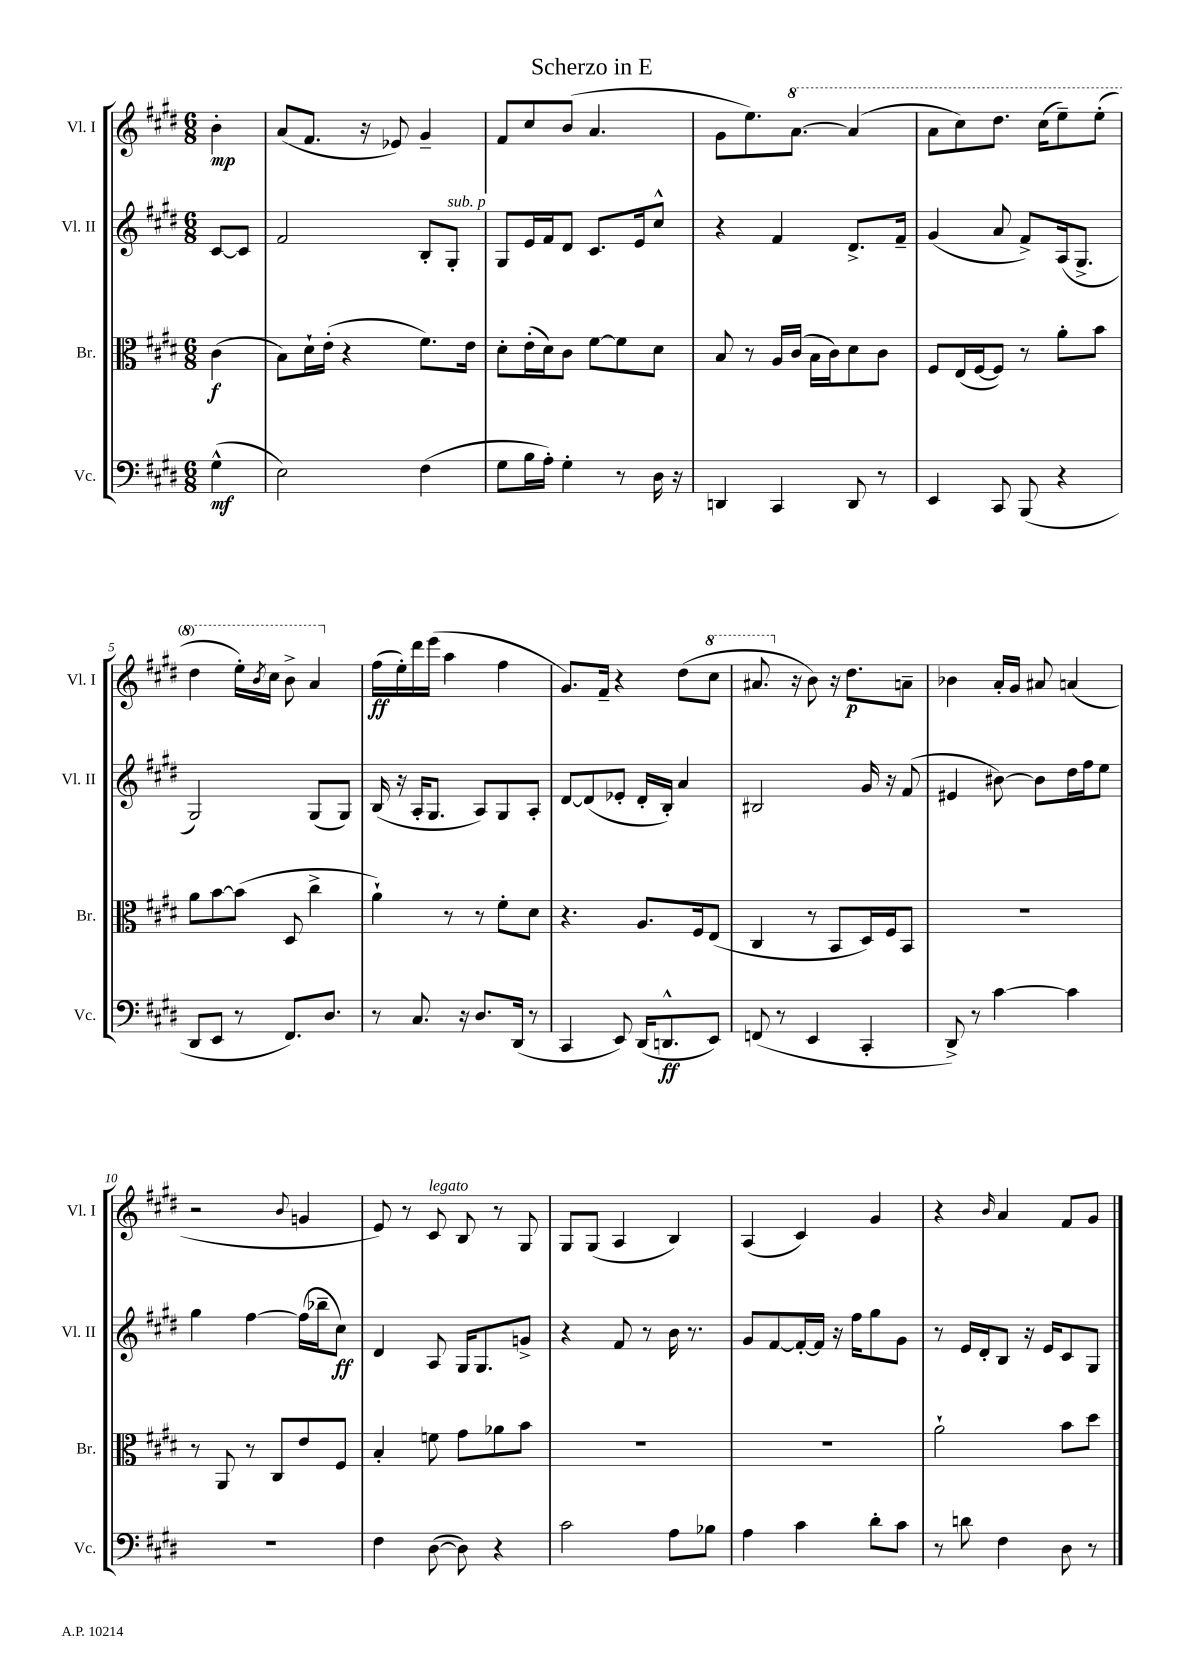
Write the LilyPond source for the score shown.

\header { title = "Scherzo in E" }
<<
\new StaffGroup <<
\new Staff = "s0" \with { instrumentName = "Vl. I" shortInstrumentName = "Vl. I" } {
    \clef treble \key e \major \numericTimeSignature \time 6/8 \partial 4
    b'4-.\mp |
    a'8( fis'8. r16 ees'8) gis'4-- |
    fis'8 cis''8 b'8( a'4. |
    gis'8 e''8.) \ottava #1 a''8.~ a''4( |
    a''8 cis'''8) dis'''8. cis'''16( e'''8--) e'''8-.( |
    dis'''4 e'''16-.) \acciaccatura { b''8 } cis'''16 b''8-> a''4 \ottava #0 |
    fis''16\ff( e''16-.) dis'''16 e'''16( a''4 fis''4 |
    gis'8.) fis'16-- r4 dis''8( \ottava #1 cis'''8 |
    ais''8. \ottava #0 r16 b'8) r16 dis''8.\p a'!8-- |
    bes'4 a'16-. gis'16 ais'8 a'4( |
    r2 \appoggiatura { b'8 } g'4 |
    e'8) r8 cis'8^\markup { \italic "legato" } b8 r8 gis8 |
    gis8 gis8( a4 b4) |
    a4( cis'4) gis'4 |
    r4 \grace { b'16 } a'4 fis'8 gis'8 \bar "|." |
}
\new Staff = "s1" \with { instrumentName = "Vl. II" shortInstrumentName = "Vl. II" } {
    \clef treble \key e \major \numericTimeSignature \time 6/8 \partial 4
    cis'8~ cis'8 |
    fis'2 b8-. gis8-.^\markup { \italic "sub. p" } |
    gis8 e'16 fis'16 dis'8 cis'8. e'16 cis''8-^ |
    r4 fis'4 dis'8.-> fis'16-- |
    gis'4( a'8 fis'8->) a16( gis8.-> |
    gis2) gis8( gis8) |
    b16( r16 a16-. gis8. a8) gis8 a8-. |
    dis'8~ dis'8( ees'8-. dis'16-. b16-.) a'4 |
    bis2 gis'16 r16 fis'8( |
    eis'4 bis'8~) bis'8 dis''16 fis''16 e''8 |
    gis''4 fis''4~ fis''16( bes''16-- cis''8\ff) |
    dis'4 a8 gis16 gis8. g'8-> |
    r4 fis'8 r8 b'16 r8. |
    gis'8 fis'8~ fis'16~-. fis'16 r16 fis''16 gis''8 gis'8 |
    r8 e'16 dis'16-. b8 r16 e'16 cis'8 gis8 \bar "|." |
}
\new Staff = "s2" \with { instrumentName = "Br." shortInstrumentName = "Br." } {
    \clef alto \key e \major \numericTimeSignature \time 6/8 \partial 4
    cis'4\f( |
    b8) dis'16-! e'16-.( r4 fis'8.) e'16 |
    dis'8-. e'16-.( dis'16) cis'8 fis'8~ fis'8 dis'8 |
    b8 r8 a16 cis'16( b16 cis'16) dis'8 cis'8 |
    fis8 e16( fis16~ fis8) r8 a'8-. b'8 |
    a'8 b'8~ b'8( dis8 cis''4-> |
    a'4-!) r8 r8 fis'8-. dis'8 |
    r4. a8. fis16 e8( |
    cis4 r8 b,8 dis16) fis16 b,8 |
    R2. |
    r8 a,8 r8 cis8 e'8 fis8 |
    b4-. f'8 gis'8 aes'8 b'8 |
    R2. |
    R2. |
    a'2-! b'8 dis''8 \bar "|." |
}
\new Staff = "s3" \with { instrumentName = "Vc." shortInstrumentName = "Vc." } {
    \clef bass \key e \major \numericTimeSignature \time 6/8 \partial 4
    gis4-^\mf( |
    e2) fis4( |
    gis8 b16 a16-.) gis4-. r8 dis16 r16 |
    d,4 cis,4 d,8 r8 |
    e,4 cis,8 b,,8( r4 |
    dis,8 e,8 r8 fis,8.) dis8. |
    r8 cis8. r16 dis8. dis,16( r8 |
    cis,4 e,8) dis,16( d,8.-^\ff e,8) |
    f,8( r8 e,4 cis,4-. |
    dis,8->) r8 cis'4~ cis'4 |
    R2. |
    fis4 dis8~( dis8) r4 |
    cis'2 a8 bes8 |
    a4 cis'4 dis'8-. cis'8 |
    r8 d'8 fis4 dis8 r8 \bar "|." |
}
>>
>>
